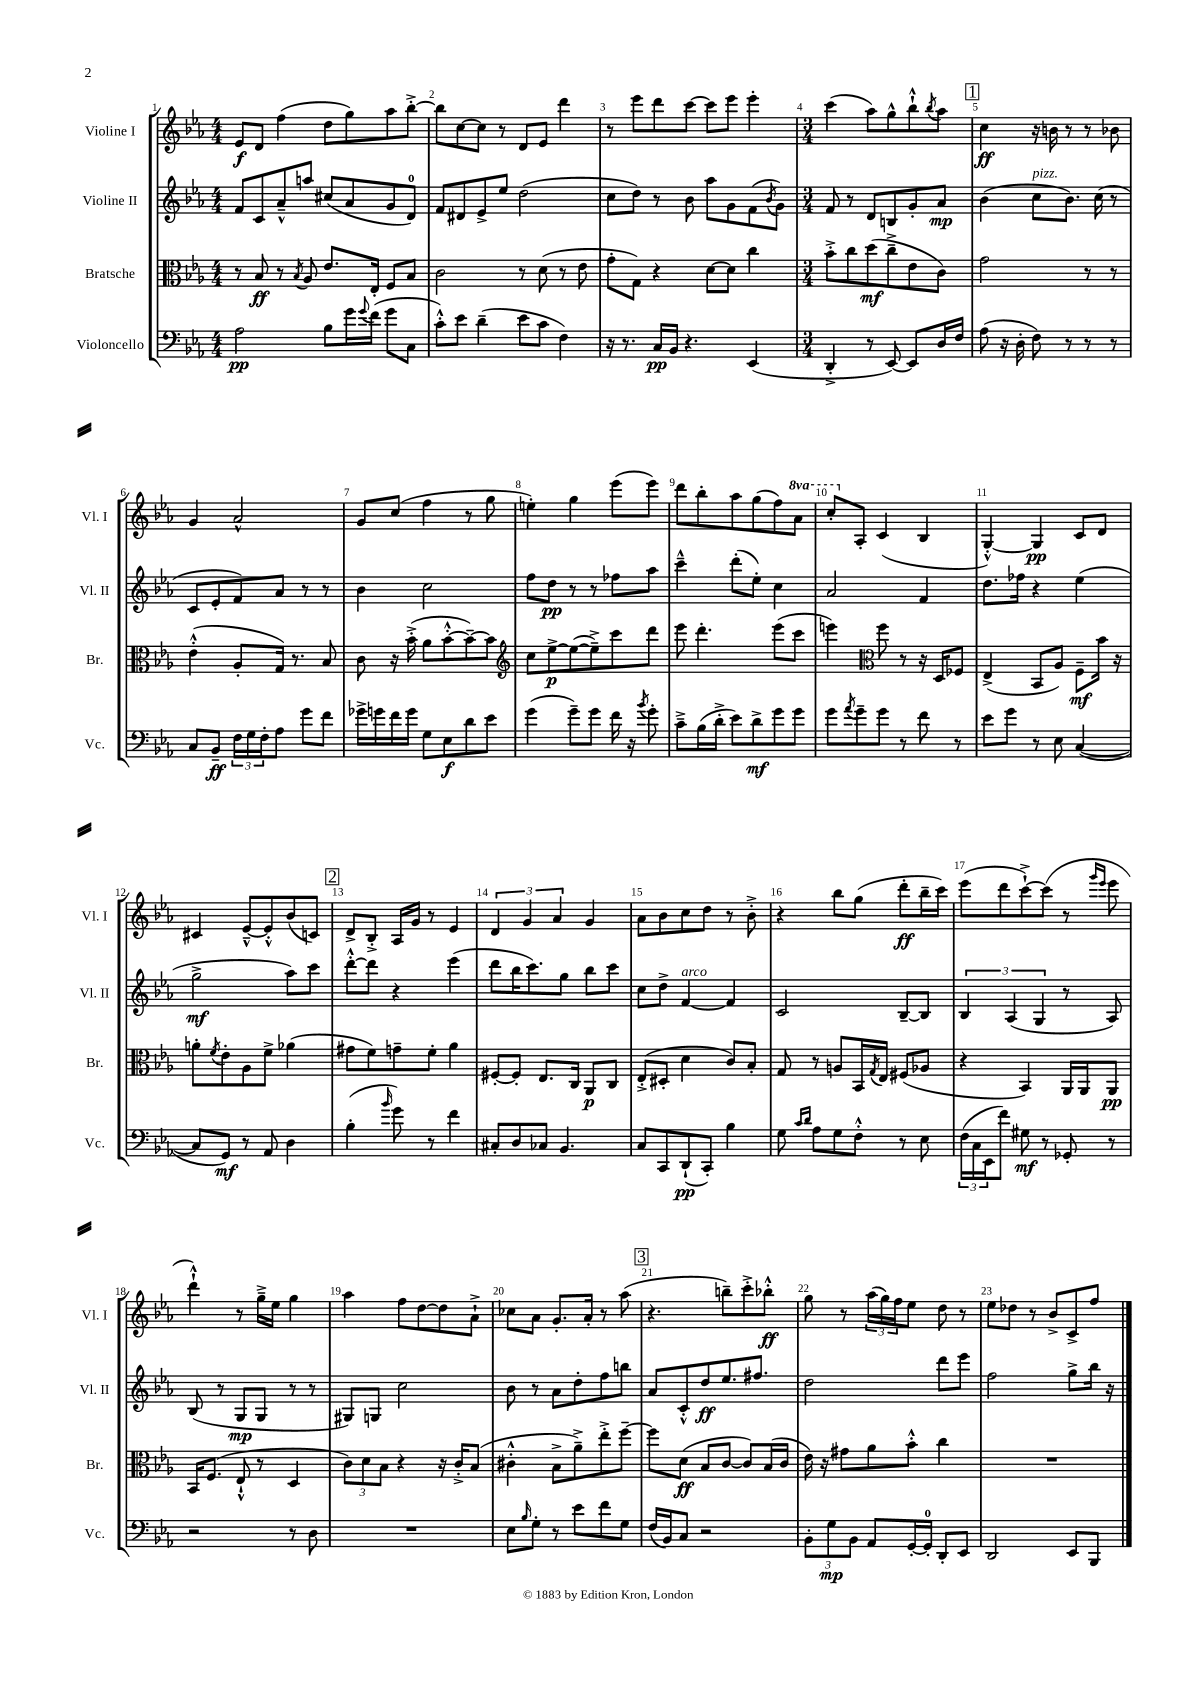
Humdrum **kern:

**kern	**dynam	**kern	**dynam	**kern	**dynam	**kern	**dynam
*part4	*part4	*part3	*part3	*part2	*part2	*part1	*part1
*staff4	*staff4	*staff3	*staff3	*staff2	*staff2	*staff1	*staff1
*I"Violoncello	*	*I"Bratsche	*	*I"Violine II	*	*I"Violine I	*
*I'Vc.	*	*I'Br.	*	*I'Vl. II	*	*I'Vl. I	*
*clefF4	*	*clefC3	*	*clefG2	*	*clefG2	*
*k[b-e-a-]	*	*k[b-e-a-]	*	*k[b-e-a-]	*	*k[b-e-a-]	*
*M4/4	*	*M4/4	*	*M4/4	*	*M4/4	*
=1	=1	=1	=1	=1	=1	=1	=1
2A-\	pp	8r	.	8f/L	.	8e-/L	f
.	.	8B-/	ff	8c/	.	8d/J	.
.	.	8r	.	8a-~^^/	.	(4ff\	.
.	.	8qB-/	.	.	.	.	.
.	.	8A-/	.	8aan/J	.	.	.
8B-\L	.	8.e-/L	.	(8cc#X/L	.	8dd\L	.
16g\L	.	.	.	8a-/	.	8gg\)	.
8qqg/	.	.	.	.	.	.	.
(16f\JJ	.	16E-'/Jk	.	.	.	.	.
8g\L	.	8F/L	.	8g/	.	8aa-\	.
8C\J	.	8B-/J	.	8d/J)	.	[8bb-'^\J	.
=2	=2	=2	=2	=2	=2	=2	=2
8c'^^\L)	.	2c\	.	8f/L	.	8bb-\L]	.
8e-\J	.	.	.	8d#X/	.	[8cc\	.
(4d~\	.	.	.	8e-^/	.	8cc\J]	.
.	.	.	.	8ee-/J	.	8r	.
8e-\L	.	8r	.	(2dd\	.	8d/L	.
8c\J	.	(8d\	.	.	.	8e-/J	.
4F\)	.	8r	.	.	.	4ddd\	.
.	.	8e-\	.	.	.	.	.
=3	=3	=3	=3	=3	=3	=3	=3
16r	.	8g'\L	.	8cc\L	.	8r	.
8.r	.	.	.	.	.	.	.
.	.	8G\J)	.	8dd\J)	.	8eee-\L	.
16C/LL	pp	4r	.	8r	.	8ddd\	.
16BB-/JJ	.	.	.	.	.	.	.
4.r	.	.	.	8b-\	.	[8ccc\J	.
.	.	[8d\L	.	8aa-\L	.	8ccc\L]	.
.	.	8d\J]	.	8g\	.	8eee-\J	.
(4EE-/	.	4cc\	.	(8f\	.	4eee-'\	.
.	.	.	.	8qb-/	.	.	.
.	.	.	.	8g\J)	.	.	.
=4	=4	=4	=4	=4	=4	=4	=4
*M3/4	*	*M3/4	*	*M3/4	*	*M3/4	*
4DD'^/	.	8b-'^\L	.	8f/	.	(4ccc\	.
.	.	8cc\	.	8r	.	.	.
8r	.	(8dd\	mf	8d/L	.	8aa-\L)	.
[8EE-/)	.	8cc~^\	.	8Bn/	.	8gg^^\	.
8EE-/L]	.	8e-\	.	8g'/	.	8bb-`^^\	.
.	.	.	.	.	.	8qbb-/	.
16D/L	.	8c\J)	.	8a-/J	mp	8aa-\J	.
16F/JJ	.	.	.	.	.	.	.
!!LO:REH:place=s1:t=1
=5	=5	=5	=5	=5	=5	=5	=5
(8A-\	.	2g\	.	(4b-\	.	4cc\	ff
16r	.	.	.	.	.	.	.
16D'\	.	.	.	.	.	.	.
!	!	!	!	!LO:TX:a:i:t=pizz.	!	!	!
8F\)	.	.	.	8cc\L	.	16r	.
.	.	.	.	.	.	16bn\	.
8r	.	.	.	8.b-\J)	.	8r	.
8r	.	8r	.	.	.	8r	.
.	.	.	.	(16cc\	.	.	.
8r	.	8r	.	8r	.	8b-X\	.
!!LO:LB:g=z
=6	=6	=6	=6	=6	=6	=6	=6
8C/L	.	(4e-'^^\	.	8c/L	.	4g/	.
8BB-~/J	ff	.	.	8e-'/	.	.	.
24F\LL	.	8A-'/L	.	8f/)	.	2a-^^/	.
24G\	.	.	.	.	.	.	.
24F'\J	.	.	.	.	.	.	.
8A-\J	.	16G/Jk)	.	8a-/J	.	.	.
.	.	8.r	.	.	.	.	.
8g\L	.	.	.	8r	.	.	.
8f\J	.	8B-/	.	8r	.	.	.
=7	=7	=7	=7	=7	=7	=7	=7
16g-X^\LL	.	8c\	.	4b-\	.	8g/L	.
16gn\	.	.	.	.	.	.	.
16f\	.	16r	.	.	.	(8cc/J	.
16g\JJ	.	(16b-'^\	.	.	.	.	.
8G\L	.	8a-\L	.	2cc\	.	4ff\	.
8E-\	f	[8b-'^^\	.	.	.	.	.
8d\	.	8b-~\_)	.	.	.	8r	.
8e-\J	.	8b-\J]	.	.	.	8gg\	.
=8	=8	=8	=8	=8	=8	=8	=8
*	*	*clefG2	*	*	*	*	*
(4g\	.	8cc\L	.	8ff\L	.	4een'\)	.
.	.	[8ee-^\	p	8dd\J	pp	.	.
8g~\L)	.	(8ee-\_	.	8r	.	4gg\	.
8g\J	.	8ee-~^\])	.	8r	.	.	.
16f\	.	8ccc\	.	8ff-X\L	.	(8eee-\L	.
16r	.	.	.	.	.	.	.
8qb-/	.	.	.	.	.	.	.
8g'\	.	8ddd\J	.	8aa-\J	.	8eee-\J)	.
=9	=9	=9	=9	=9	=9	=9	=9
8c~^\L	.	8eee-\	.	4ccc~^^\	.	8ddd\L	.
(16B-\L	.	4.ddd'\	.	.	.	8bb-'\	.
16d'^\JJ	.	.	.	.	.	.	.
8e-\L)	.	.	.	(8ddd'\L	.	8aa-\	.
8d^\	mf	.	.	8ee-'\J)	.	(8gg\	.
8g\	.	(8eee-\L	.	4cc\	.	8ff\)	.
*	*	*	*	*	*	*8va	*
8g\J	.	8ccc\J	.	.	.	8aa-\J	.
=10	=10	=10	=10	=10	=10	=10	=10
8g\L	.	4eeen\)	.	2a-/	.	8ccc'/L	.
8qa-/	.	.	.	.	.	.	.
*	*	*	*	*	*	*X8va	*
8g~\	.	.	.	.	.	8A-'/J	.
*	*	*clefC3	*	*	*	*	*
8g\J	.	8ff\	.	.	.	(4c/	.
8r	.	8r	.	.	.	.	.
8f\	.	16r	.	4f/	.	4B-/	.
.	.	16D/KL	.	.	.	.	.
8r	.	8F-X/J	.	.	.	.	.
=11	=11	=11	=11	=11	=11	=11	=11
8e-\L	.	(4E-^/	.	8.dd\L	.	[4G'^^/)	.
8g\J	.	.	.	.	.	.	.
.	.	.	.	16ff-X\Jk	.	.	.
8r	.	8BB-/L	.	4r	.	4G/]	pp
8E-\	.	8A-/J)	.	.	.	.	.
([4C/	.	8F~\L	mf	(4ee-\	.	8c/L	.
.	.	16b-\Jk	.	.	.	8d/J	.
.	.	16r	.	.	.	.	.
!!LO:LB:g=z
=12	=12	=12	=12	=12	=12	=12	=12
8C/L]	.	8an'\L	.	2gg^\	mf	4c#X/	.
.	.	8qf/	.	.	.	.	.
8GG/J)	mf	8e-'\	.	.	.	.	.
8r	.	8A-\	.	.	.	[8e-~^^/L	.
8AA-/	.	8f^\J	.	.	.	8e-'^^/]	.
4D\	.	(4a-X\	.	8aa-\L)	.	(8b-/	.
.	.	.	.	8ccc\J	.	8cn/J)	.
!!LO:REH:place=s1:t=2
=13	=13	=13	=13	=13	=13	=13	=13
(4B-'\	.	8g#X\L	.	[8ddd'^^\L	.	8d^/L	.
.	.	8f\)	.	8ddd\J]	.	8B-'^/J	.
16qqb-/	.	.	.	.	.	.	.
8g\)	.	8gn~\	.	4r	.	16A-/LL	.
.	.	.	.	.	.	16g/JJ	.
8r	.	8f'\J	.	.	.	8r	.
4f\	.	4a-\	.	(4eee-\	.	4e-/	.
=14	=14	=14	=14	=14	=14	=14	=14
8C#X'/L	.	[8F#X'/L	.	8ddd\L	.	6d/	.
8D/	.	8F#'/J]	.	16bb-\K	.	.	.
.	.	.	.	.	.	6g/	.
.	.	.	.	8.ccc\)	.	.	.
8C-X/J	.	8.E-/L	.	.	.	.	.
.	.	.	.	.	.	6a-/	.
4.BB-/	.	.	.	8gg\J	.	.	.
.	.	16C/Jk	.	.	.	.	.
.	.	8AA-/L	p	8bb-\L	.	4g/	.
.	.	8C/J	.	8ccc\J	.	.	.
=15	=15	=15	=15	=15	=15	=15	=15
8C/L	.	(8E-'^/L	.	8cc\L	.	8a-\L	.
8CC/	.	8D#X'/J	.	8dd^\J	.	8b-\	.
!	!	!	!	!LO:TX:a:i:t=arco	!	!	!
(8DD`/	pp	4d\	.	[4f/	.	8cc\	.
8CC'/J)	.	.	.	.	.	8dd\J	.
4B-\	.	8c/L)	.	4f/]	.	8r	.
.	.	8B-'/J	.	.	.	8b-'^\	.
=16	=16	=16	=16	=16	=16	=16	=16
8G\	.	8G/	.	2c/	.	4r	.
16qqc/LL	.	.	.	.	.	.	.
16qqd/JJ	.	.	.	.	.	.	.
8A-\L	.	8r	.	.	.	.	.
8G\	.	8An/L	.	.	.	8bb-\L	.
8F'^^\J	.	16BB-/L	.	.	.	(8gg\J	.
.	.	8qG/	.	.	.	.	.
.	.	16E-/JJ	.	.	.	.	.
8r	.	(8F#X/L	.	[8B-~/L	.	8ddd'\L	ff
8E-\	.	8A-X/J	.	8B-/J]	.	16bb-~\L	.
.	.	.	.	.	.	16ccc\JJ)	.
=17	=17	=17	=17	=17	=17	=17	=17
(24F\LL	.	4r	.	6B-/	.	(8eee-\L	.
24C\	.	.	.	.	.	.	.
24EE-\J	.	.	.	.	.	.	.
8f\J)	.	.	.	.	.	8ddd\	.
.	.	.	.	(6A-/	.	.	.
8G#X\	mf	4BB-/)	.	.	.	[8ccc`^\)	.
.	.	.	.	6G/	.	.	.
8r	.	.	.	.	.	(8ccc\J]	.
8GG-X'/	.	16AA-/LL	.	8r	.	8r	.
.	.	16AA-/J	.	.	.	.	.
.	.	.	.	.	.	16qqggg/LL	.
.	.	.	.	.	.	16qqeee-/JJ	.
8r	.	8AA-/J	pp	8A-/)	.	8eee-\	.
!!LO:LB:g=z
=18	=18	=18	=18	=18	=18	=18	=18
2r	.	16BB-/KL	.	(8B-/	.	4ddd`^^\)	.
.	.	(8.F/J	.	.	.	.	.
.	.	.	.	8r	.	.	.
.	.	8E-`^^/	.	8G/L	mp	8r	.
.	.	8r	.	8G/J	.	16gg~^\LL	.
.	.	.	.	.	.	16ee-\JJ	.
8r	.	4D/	.	8r	.	4gg\	.
8D\	.	.	.	8r	.	.	.
=19	=19	=19	=19	=19	=19	=19	=19
2.r	.	12c\L)	.	8G#X/L)	.	4aa-\	.
.	.	12d\	.	.	.	.	.
.	.	.	.	8Gn/J	.	.	.
.	.	12B-\J	.	.	.	.	.
.	.	4r	.	2cc\	.	8ff\L	.
.	.	.	.	.	.	[8dd\	.
.	.	16r	.	.	.	8dd\]	.
.	.	16c'^/KL	.	.	.	.	.
.	.	(8B-/J	.	.	.	8a-`^\J	.
=20	=20	=20	=20	=20	=20	=20	=20
8E-\L	.	4c#X'^^\	.	8b-\	.	8cc-X\L	.
16qqB-/	.	.	.	.	.	.	.
8G'\J	.	.	.	8r	.	8a-\J	.
8r	.	8B-^\L	.	8a-\L	.	8.g'/L	.
8e-\L	.	8a-~^\)	.	8dd'\	.	.	.
.	.	.	.	.	.	16a-'/Jk	.
8f\	.	8ee-'^\	.	8ff\	.	8r	.
8G\J	.	[8ff~\J	.	8bbn\J	.	(8aa-\	.
!!LO:REH:place=s1:t=3
=21	=21	=21	=21	=21	=21	=21	=21
(16F/LL	.	8ff\L]	.	8a-/L	.	4.r	.
16BB-/J)	.	.	.	.	.	.	.
8C/J	.	(8d\J	ff	8c'^^/	.	.	.
2r	.	8B-/L	.	8dd/	ff	.	.
.	.	[8c/J	.	8.ee-/	.	8bbn~\L)	.
.	.	8c/L])	.	.	.	8ccc'^\	.
.	.	.	.	8.ff#X/J	.	.	.
.	.	(16B-/L	.	.	.	8bb-X'^^\J	ff
.	.	16c/JJ	.	.	.	.	.
=22	=22	=22	=22	=22	=22	=22	=22
12BB-'\L	.	16e-\)	.	2dd\	.	8gg\	.
.	.	16r	.	.	.	.	.
12G\	mp	.	.	.	.	.	.
.	.	8g#X\L	.	.	.	8r	.
12BB-\J	.	.	.	.	.	.	.
8AA-/L	.	8a-\	.	.	.	(24aa-\LL	.
.	.	.	.	.	.	24gg\)	.
.	.	.	.	.	.	24ff\J	.
[16GG'/L	.	8b-'^^\J	.	.	.	8ee-\J	.
16GG'/JJ]	.	.	.	.	.	.	.
8DD'/L	.	4cc\	.	8ddd\L	.	8dd\	.
8EE-/J	.	.	.	8eee-\J	.	8r	.
=23	=23	=23	=23	=23	=23	=23	=23
2DD/	.	2.r	.	2ff\	.	8ee-\L	.
.	.	.	.	.	.	8dd-X\J	.
.	.	.	.	.	.	8r	.
.	.	.	.	.	.	8b-^/L	.
8EE-/L	.	.	.	8gg^\L	.	8c^/	.
8BBB-/J	.	.	.	16bb-\Jk	.	8ff/J	.
.	.	.	.	16r	.	.	.
==	==	==	==	==	==	==	==
*-	*-	*-	*-	*-	*-	*-	*-
